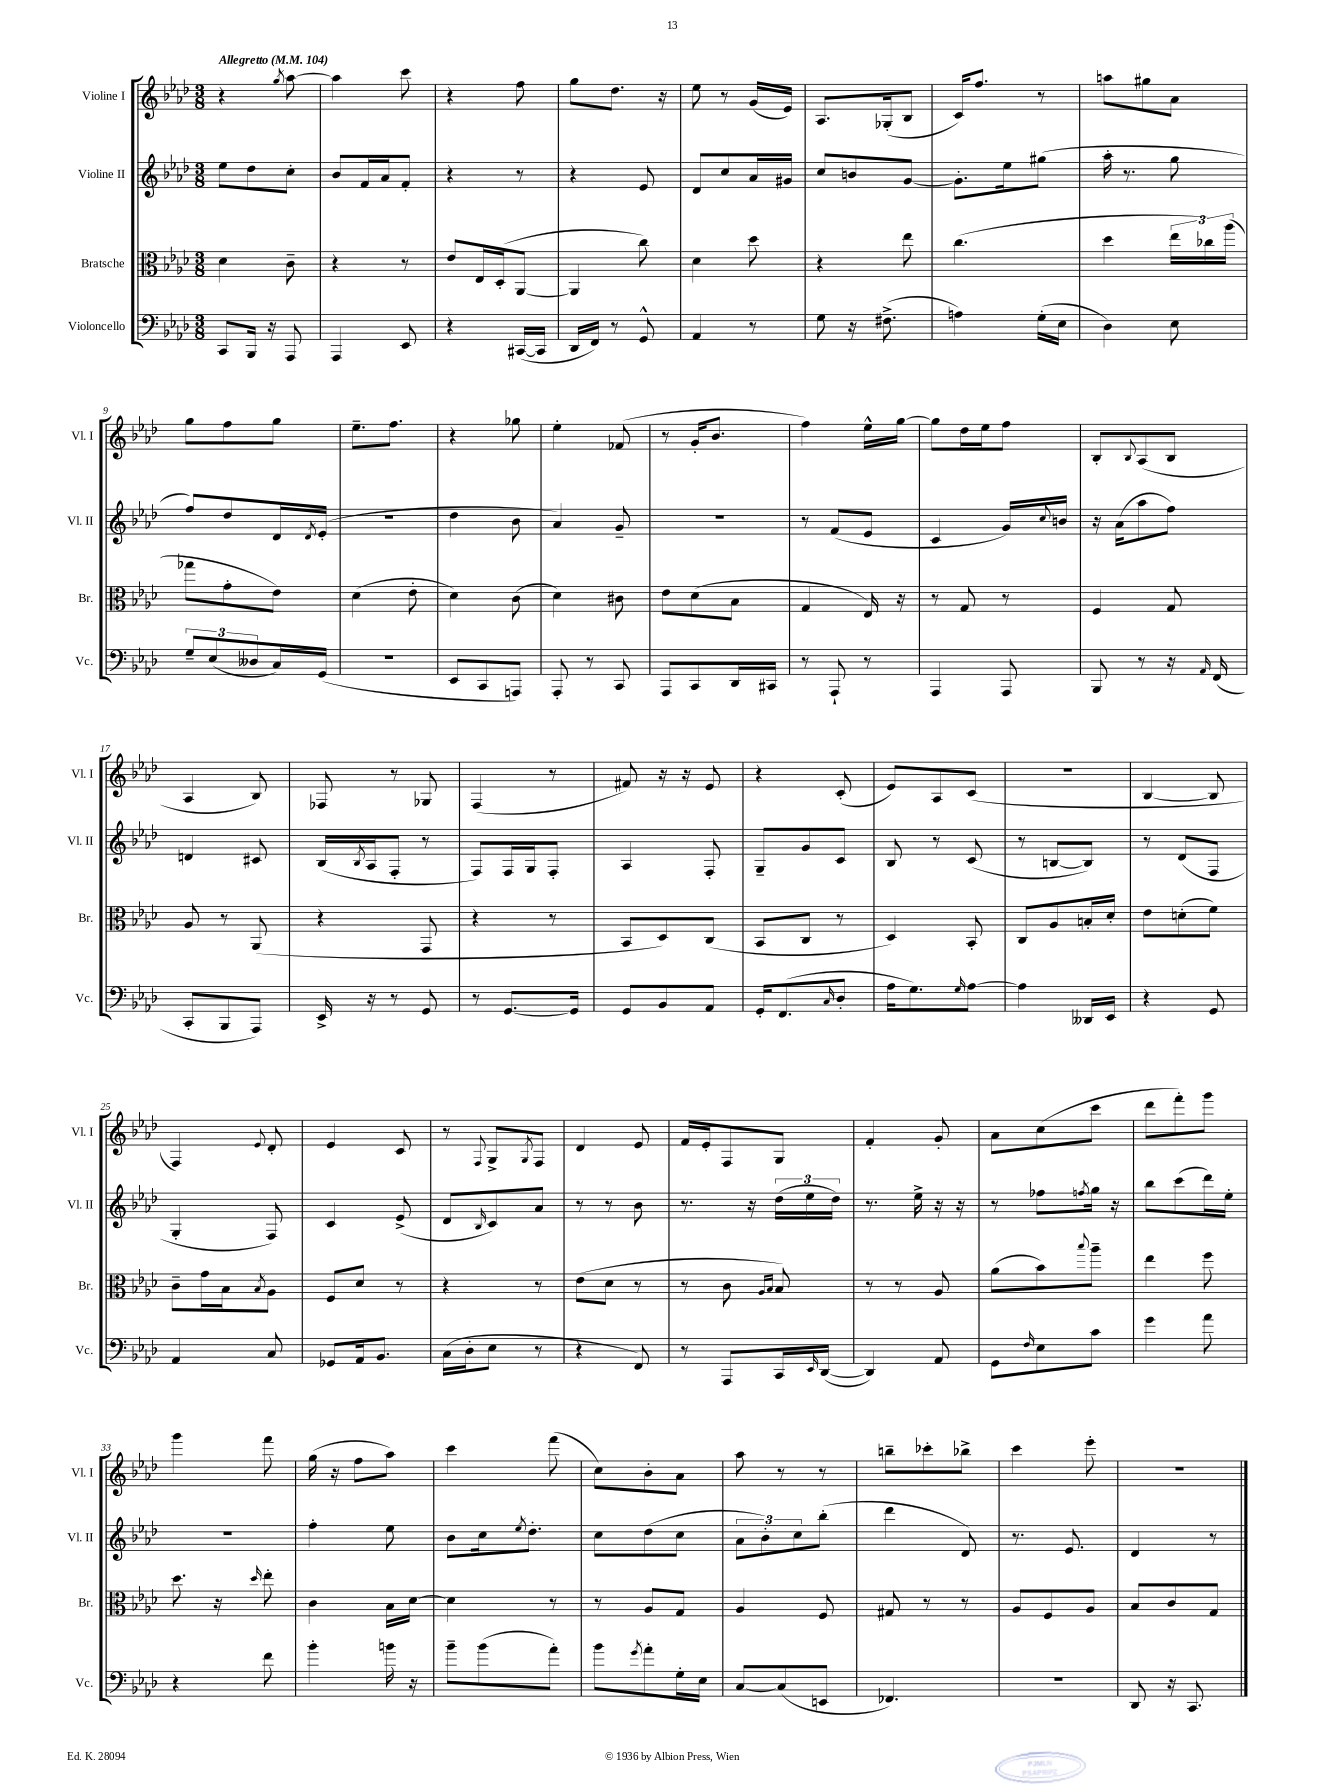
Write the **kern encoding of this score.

**kern	**kern	**kern	**kern
*staff4	*staff3	*staff2	*staff1
*clefF4	*clefC3	*clefG2	*clefG2
*k[b-e-a-d-]	*k[b-e-a-d-]	*k[b-e-a-d-]	*k[b-e-a-d-]
*M3/8	*M3/8	*M3/8	*M3/8
*MM104	*MM104	*MM104	*MM104
8CC	4d-	8ee-	4r
16BBB-	.	8dd-	.
16r	.	.	.
.	.	.	8qgg
8AAA-	8c~	8cc'	[8aa-
=	=	=	=
4AAA-	4r	8b-	4aa-]
.	.	16f	.
.	.	16a-	.
8EE-	8r	8f'	8ccc
=	=	=	=
4r	8e-	4r	4r
.	16E-	.	.
.	(16D-'	.	.
([16CC#	[8AA-	8r	8ff
16CC#]	.	.	.
=	=	=	=
16DD-	4AA-]	4r	8gg
16FF)	.	.	.
8r	.	.	8.dd-
8GG^^	8cc)	8e-	.
.	.	.	16r
=	=	=	=
4AA-	4d-	8d-	8ee-
.	.	8cc	8r
8r	8dd-	16a-	(16g
.	.	16g#	16e-)
=	=	=	=
8G	4r	8cc	8.A-
16r	.	8b	.
(8.F#^	.	.	(16G-'
.	8ee-	[8g	8B-
=	=	=	=
4A)	(4.cc	8.g']	16c)
.	.	.	8.ff
.	.	16ee-	.
(16G'	.	(8gg#	8r
16E-	.	.	.
=	=	=	=
4D-)	4dd-	16aa-'	8aa
.	.	8.r	.
.	.	.	8gg#
8E-	24ee-	8gg	8a-
.	24cc-)	.	.
.	(24aa-	.	.
=	=	=	=
12G~	8gg-	8ff)	8gg
(12E-	.	.	.
.	8g'	8dd-	8ff
12D--	.	.	.
16C)	8e-)	16d-	8gg
.	.	8qd-	.
(16GG	.	(16e-'	.
=	=	=	=
4.r	(4d-	4.r	8.ee-~
.	.	.	8.ff
.	8e-'	.	.
=	=	=	=
8EE-	4d-)	4dd-	4r
8CC	.	.	.
8AAA)	(8c	8b-	8gg-
=	=	=	=
8AAA-'	4d-)	4a-)	4ee-'
8r	.	.	.
8CC	8c#	8g~	(8f-
=	=	=	=
8AAA-	8e-	4.r	8r
8CC	(8d-	.	16g'
.	.	.	8.b-
16DD-	8B-	.	.
16CC#	.	.	.
=	=	=	=
8r	4G	8r	4ff)
8AAA-`	.	(8f	.
8r	16E-)	8e-	16ee-^^
.	16r	.	[16gg
=	=	=	=
4AAA-	8r	4c	8gg]
.	8G	.	16dd-
.	.	.	16ee-
8AAA-	8r	16g)	8ff
.	.	8qqcc	.
.	.	16b	.
=	=	=	=
8BBB-	4F	16r	8B-'
.	.	(16a-	.
.	.	.	8qqB-
8r	.	8aa-	(8A-
16r	8G	8ff)	8B-
16qqAA-	.	.	.
(16FF	.	.	.
=	=	=	=
8CC'	8A-	4d	4A-
8BBB-	8r	.	.
8AAA-)	(8AA-	8c#	8B-)
=	=	=	=
16EE-^	4r	(16B-	8F-
.	.	8qB-	.
16r	.	16A-	.
8r	.	8F'	8r
8GG	8GG	8r	8G-
=	=	=	=
8r	4r	8F)	(4F
[8.GG	.	16F	.
.	.	16G	.
.	8r	8F'	8r
16GG]	.	.	.
=	=	=	=
8GG	8BB-	4A-	8f#)
8BB-	8D-)	.	16r
.	.	.	16r
8AA-	(8C	8F'	8e-
=	=	=	=
16GG'	8BB-	8G~	4r
(8.FF	.	.	.
.	8C	8g	.
16qqC	.	.	.
8D-'	8r	8c	(8c'
=	=	=	=
16A-	4D-)	8B-	8e-)
8.G)	.	.	.
.	.	8r	8A-
16qqG	.	.	.
[8A-	8BB-'	(8c	(8c
=	=	=	=
4A-]	8C	8r	4.r
.	8A-	[8B	.
16DD--	16B'	8B])	.
16EE-	16d-'	.	.
=	=	=	=
4r	8e-	8r	[4B-
.	(8d'	(8d-	.
8GG	8f)	8F	8B-]
=	=	=	=
4AA-	8c~	4G'	4F)
.	16g	.	.
.	16B-	.	.
.	8qB-	.	8qqe-
8C	8A-	8F)	8d-'
=	=	=	=
8GG-	8F	4c	4e-
16AA-	8d-	.	.
8.BB-	.	.	.
.	8r	(8e-^	8c
=	=	=	=
(16C	4r	8d-	8r
16D-'	.	.	.
.	.	16qqB-	8qqF
8E-	.	8c)	8G^
.	.	.	8qG
8r	8r	8a-	8F
=	=	=	=
4r	(8e-	8r	4d-
.	8d-	8r	.
8FF)	8r	8b-	8e-
=	=	=	=
8r	8r	8.r	16f
.	.	.	16e-'
8AAA-	8c	.	8F
.	.	16r	.
.	16qqA-	.	.
.	16qqB-	.	.
16CC	8B-)	(24dd-	8G
.	.	24ee-	.
16qqEE-	.	.	.
([16DD-	.	.	.
.	.	24dd-)	.
=	=	=	=
4DD-])	8r	8.r	4f'
.	8r	.	.
.	.	16ee-^	.
8AA-	8A-	16r	8g'
.	.	16r	.
=	=	=	=
8GG	(8a-	8r	8a-
16qqF	.	.	.
8E-	8b-)	8ff-	(8cc
.	8qqbb-	8qff	.
8c	8aa-~	16gg	8ccc
.	.	16r	.
=	=	=	=
4g	4ee-	8bb-	8ddd-
.	.	(8ccc	8fff')
8a-	8ff	16ddd-)	8ggg
.	.	16ee-'	.
=	=	=	=
4r	8.dd-	4.r	4ggg
.	16r	.	.
.	16qqdd-	.	.
8f	8ee-'	.	8fff
=	=	=	=
4b-'	4c	4ff'	(16gg
.	.	.	16r
.	.	.	8ff
16b	16B-	8ee-	8aa-)
16r	[16d-	.	.
=	=	=	=
8b-~	4d-]	8b-	4ccc
(8b-	.	16cc	.
.	.	8qee-	.
.	.	8.dd-'	.
8a-')	8r	.	(8fff
=	=	=	=
8b-	8r	8cc	8cc)
8qg	.	.	.
8a-'	8A-	(8dd-	8b-'
16G'	8G	8cc	8a-
16E-	.	.	.
=	=	=	=
[8C	4A-	12a-	8aa-
.	.	12b-')	.
(8C]	.	.	8r
.	.	12cc	.
8EE	8F	(8bb-'	8r
=	=	=	=
4.FF-)	8G#	4ddd-	8bb~
.	8r	.	8ccc-'
.	8r	8d-)	8bb-^
=	=	=	=
4.r	8A-	8.r	4ccc
.	8F	.	.
.	.	8.e-	.
.	8A-	.	8eee-'
=	=	=	=
8DD-	8B-	4d-	4.r
16r	8c	.	.
8.CC	.	.	.
.	8G	8r	.
==	==	==	==
*-	*-	*-	*-
